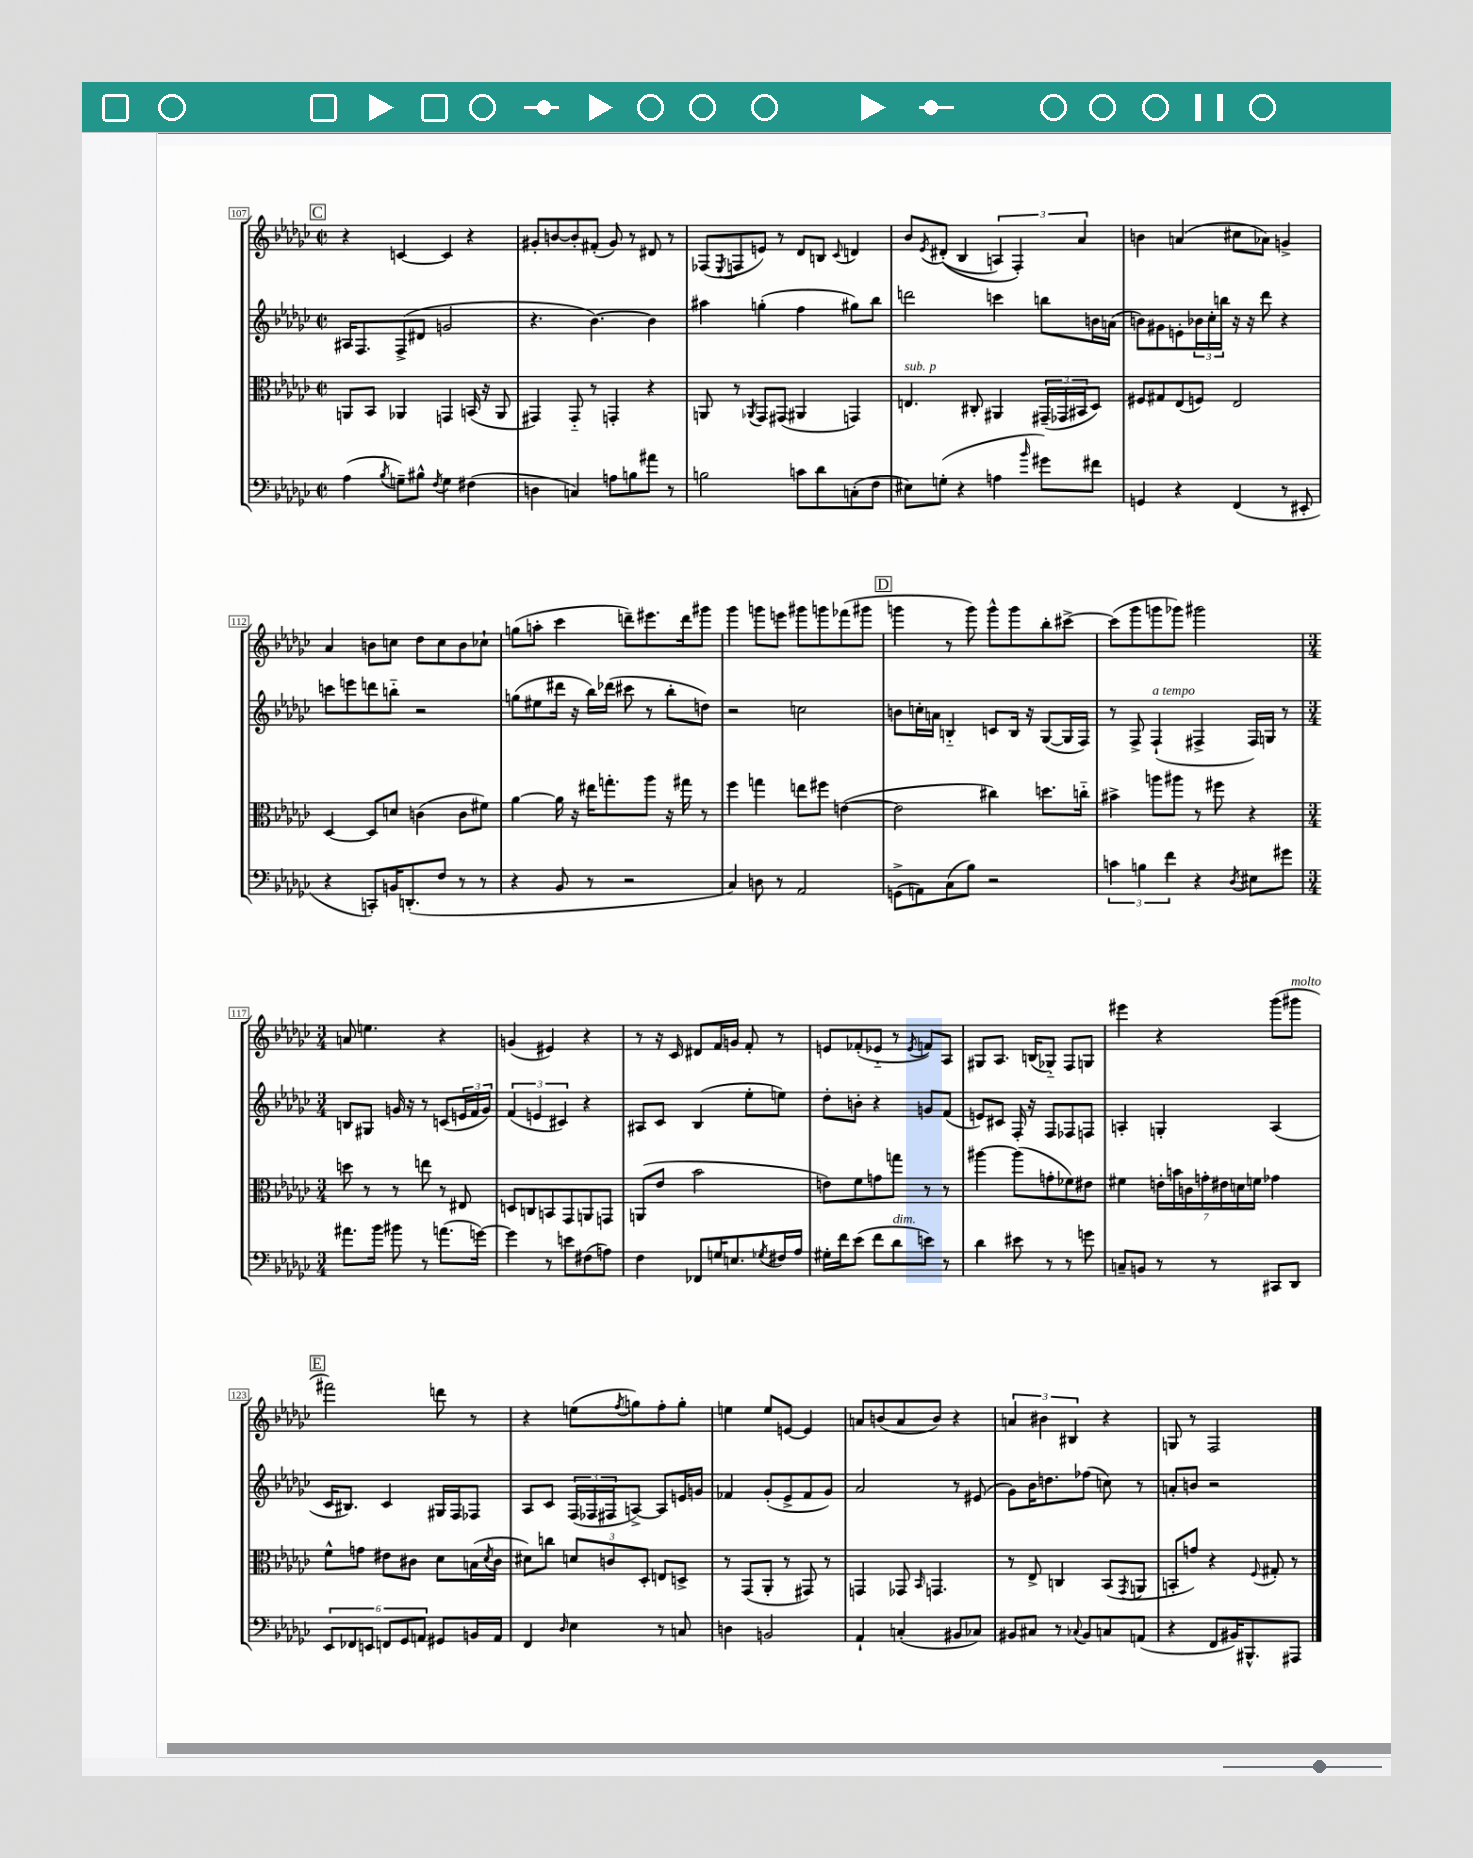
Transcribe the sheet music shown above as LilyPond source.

<<
\new StaffGroup <<
\new Staff = "s0" {
    \clef treble \key ges \major \defaultTimeSignature \time 2/2
    \mark \markup { \box "C" } r4 c'4~ c'4 r4 |
    gis'8-. b'8~ b'8-. fis'8-.( gis'8) r8 dis'8 r8 |
    fes8( \acciaccatura { ees8 } f8 e'8) r8 des'8 b8 \appoggiatura { ces'8 } d'4 |
    bes'8 \acciaccatura { ees'8 } dis'8-.(\( bes4 \tuplet 3/2 { a4) f4-.\) aes'4 } |
    b'4 a'4( cis''8 aes'8) g'4-> |
    aes'4 b'8 c''8 des''8 c''8 b'8 ces''8-! |
    g''8( a''8-. ces'''4 d'''8--) eis'''8. d'''16 gis'''8 |
    ges'''4 g'''8 e'''8 gis'''8 g'''8 fes'''8( gis'''8 |
    \mark \markup { \box "D" } g'''4 r8 g'''8) g'''8-^ g'''8 bes''8-. cis'''8~-> |
    cis'''8( ges'''8 g'''8 ges'''8) gis'''2 |
    \numericTimeSignature \time 3/4 a'8 e''4. r4 |
    g'4( eis'4) r4 |
    r8 r16 ces'16 dis'8 f'16 g'16 f'8-. r8 |
    e'8 fes'8-.( ees'8-_ r8 \acciaccatura { ees'8 } f'8) aes8 |
    gis8 aes8. b16( ges8-_) f8 g8 |
    eis'''4 r4 ges'''8( gis'''8^\markup { \italic "molto" } |
    \mark \markup { \box "E" } fis'''2) d'''8 r8 |
    r4 e''8( \acciaccatura { f''8 } g''8) f''8-. g''8-. |
    e''4 e''8 e'8~ e'4 |
    a'8 b'8( a'8 b'8) r4 |
    \tuplet 3/2 { a'4 bis'4 bis4 } r4 |
    g8 r8 f2 \bar "|." |
}
\new Staff = "s1" {
    \clef treble \key ges \major \defaultTimeSignature \time 2/2
    \mark \markup { \box "C" } ais16 f8. f8->( dis'8 g'2 |
    r4. bes'4.~) bes'4 |
    ais''4 g''4-.( f''4 gis''8) bes''8 |
    d'''2 c'''4 b''8 b'16 a'16( |
    b'8) gis'8 e'8-. \tuplet 3/2 { bes'16 ces''16-. b''16 } r16 r16 des'''8 r4 |
    c'''8 e'''8 d'''8 b''8-_ r2 |
    g''8( eis''8 dis'''16 r16 bes''16) des'''16( cis'''8 r8 bes''8-. d''8) |
    r2 c''2 |
    \mark \markup { \box "D" } b'8 c''16-. a'16 b4-_ c'8 b16 r16 ges8~( ges16 f16) |
    r8 f8-> f4-!^\markup { \italic "a tempo" }( fis4-> fis16) g16 r8 |
    \numericTimeSignature \time 3/4 b8 gis8 g'16 r16 r8 c'8( \tuplet 3/2 { e'16 f'16 g'16) } |
    \tuplet 3/2 { f'4( e'4 cis'4) } r4 |
    ais8 ces'8 bes4( ees''8-. e''8) |
    des''8-. b'8-. r4 g'8 f'8( |
    e'8) cis'8 f16-. r16 f8 fes8 f8 |
    a4-. g4-. a4( |
    \mark \markup { \box "E" } ces'16 bis8.) ces'4 gis16 f16 fes8 |
    aes8 ces'8 \tuplet 3/2 { f16( fes16 fis16 } a8~->) a8 e'16 g'16 |
    fes'4 ges'8-.( ees'8-> fes'8 ges'8) |
    aes'2 r8 eis'8( |
    ges'8) bes'16 d''8. fes''8( c''8) r8 |
    a'8-. b'8 r2 \bar "|." |
}
\new Staff = "s2" {
    \clef alto \key ges \major \defaultTimeSignature \time 2/2
    \mark \markup { \box "C" } a,8 bes,8 aes,4 g,4 b,16( r16 aes,8 |
    gis,4) gis,8-_ r8 g,4-. r4 |
    a,8 r8 \acciaccatura { aes,8 } ges,8 gis,8( ais,4 g,4) |
    e4.^\markup { \italic "sub. p" } cis8-. ais,4 \tuplet 3/2 { gis,16--( ges,16 bis,16 } des8) |
    fis8 gis8 ees8( f8) ees2 |
    des4~ des8 d'8 c'4( c'8 fis'8) |
    aes'4~ aes'16 r16 eis''16 g''8.-. aes''8 r16 gis''16 r8 |
    f''4 g''4 e''8 fis''8 e'4~( |
    \mark \markup { \box "D" } e'2 cis''4) d''8. c''16-_ |
    bis'4-> a''8 ais''8 r8 fis''8 r4 |
    \numericTimeSignature \time 3/4 d''8 r8 r8 e''8 r8 eis8 |
    d8 c8 b,8 ges,8 a,8 g,8 |
    a,8( ees'8 bes'2 |
    e'8) f'8 g'8 g''8 r8 r8 |
    ais''4~ ais''8( g'8-. fes'8) eis'8 |
    fis'4 \tuplet 7/4 { e'16-. b'16 c'16 g'16-. eis'16 d'16 f'16 } ges'4 |
    \mark \markup { \box "E" } f'8-^ g'8 eis'8 cis'8 des'8 b16( \acciaccatura { des'8 } cis'16 |
    dis'8) c''8 \tuplet 3/2 { d'8 c'8 des8-. } e8 d8-> |
    r8 ges,8( aes,8-. r8 gis,8) r8 |
    g,4 ges,8 \grace { bes,16 } g,4. |
    r8 ees8-> c4 bes,8( \acciaccatura { ges,8 } a,8 |
    b,8-. g'8) r4 \appoggiatura { f8 } gis8-. r8 \bar "|." |
}
\new Staff = "s3" {
    \clef bass \key ges \major \defaultTimeSignature \time 2/2
    \mark \markup { \box "C" } aes4( \acciaccatura { bes8 } g8--) bis8-^ \acciaccatura { f8 } g4 fis4( |
    d4 c4) a8 b8 ais'8 r8 |
    b2 c'8 des'8 c8-.( f8 |
    eis8) g8-.( r4 a4 \grace { bes'16 } gis'8) fis'8 |
    g,4 r4 f,4( r8 eis,8-. |
    r4 c,8-.) b,16 d,8.-.( f8 r8 r8 |
    r4 bes,8 r8 r2 |
    ces4) d8 r8 aes,2 |
    \mark \markup { \box "D" } g,8->( a,8) ces8( bes8) r2 |
    \tuplet 3/2 { c'4 b4 f'4 } r4 \acciaccatura { des8 } eis8 gis'8 |
    \numericTimeSignature \time 3/4 ais'8. bes'16 bis'8 r8 a'8.( g'16~) |
    g'4 r8 e'8 fis8( a8) |
    f4 fes,8 g16 e8. \acciaccatura { ges8 } fis16 aes16 |
    gis16-. f'16 ees'8( f'8 des'8^\markup { \italic "dim." } e'8) r8 |
    des'4 eis'8 r8 r8 g'8 |
    c8-- b,8 r8 r8 cis,8 des,8 |
    \mark \markup { \box "E" } \tuplet 6/4 { ees,8 fes,8 e,8 f,8 ges,8 a,8 } gis,8 b,16 a,16 |
    f,4 \grace { des16 } ees4 r8 c8 |
    d4 b,2 |
    aes,4-! c4-.( bis,8 ces8) |
    bis,8 cis8 r8 \appoggiatura { ces8 } bis,8 c8 a,8( |
    r4 f,8 bis,16) bis,,8.-^ ais,,8 \bar "|." |
}
>>
>>
\layout { \context { \Score currentBarNumber = #107 \override BarNumber.stencil = #(make-stencil-boxer 0.1 0.3 ly:text-interface::print) } }
